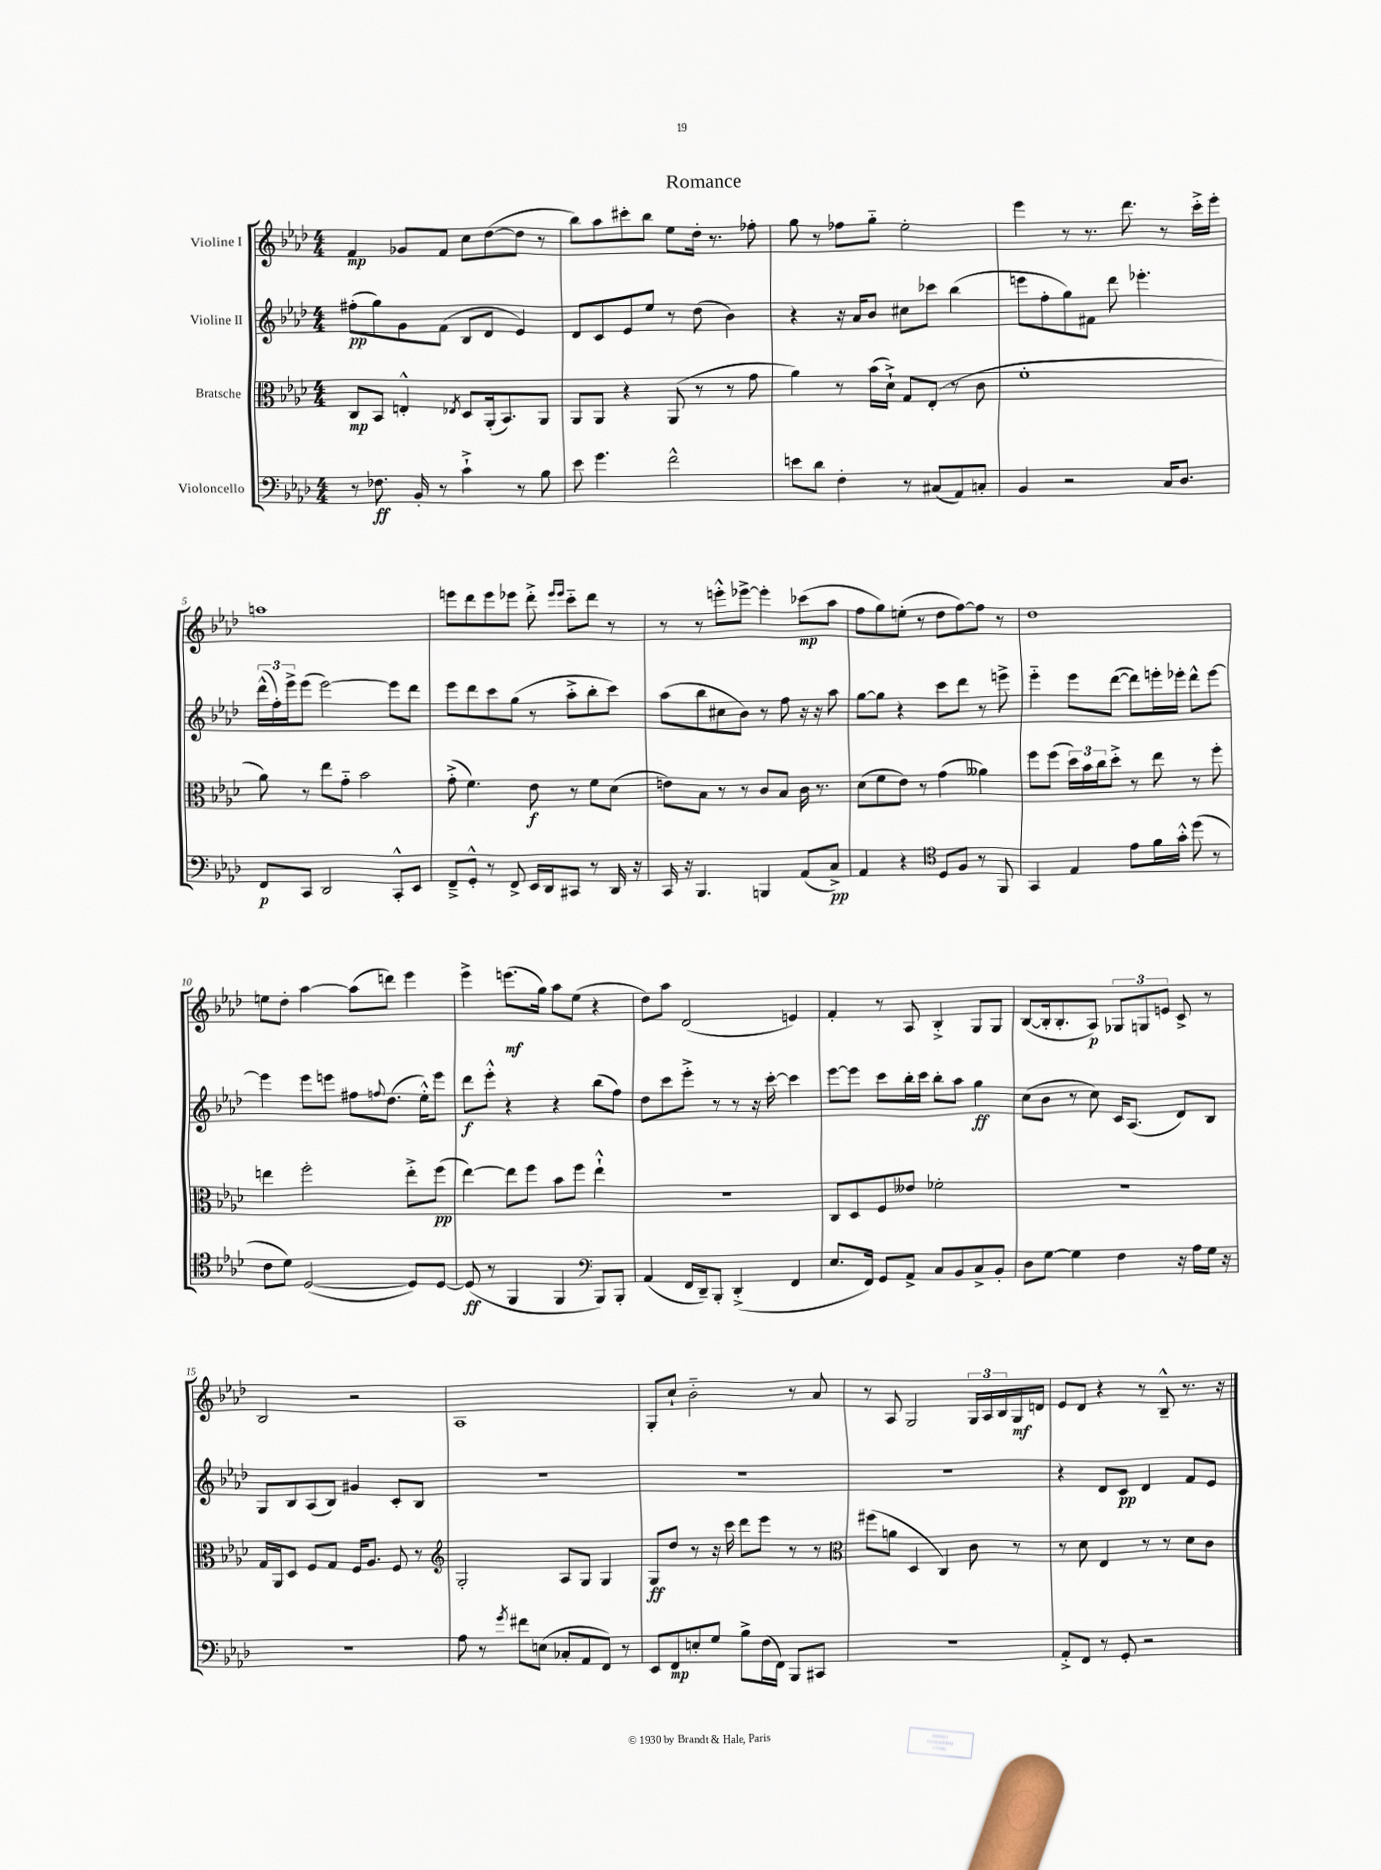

**kern	**kern	**kern	**kern
*staff4	*staff3	*staff2	*staff1
*clefF4	*clefC3	*clefG2	*clefG2
*k[b-e-a-d-]	*k[b-e-a-d-]	*k[b-e-a-d-]	*k[b-e-a-d-]
*M4/4	*M4/4	*M4/4	*M4/4
8r	8C	(8ff#'	4f
8.F-	8BB-	8gg)	.
.	4E'^^	8g	8g-
16BB-'	.	.	.
8r	.	(8f	8f
.	8qE-	.	.
4c`^	8D-	8B-	8cc
.	(16AA-'	8d-	([8dd-
.	8.BB-)	.	.
8r	.	4e-)	8dd-]
8B-	8AA-	.	8r
=	=	=	=
8e-	8AA-	8d-	8bb-)
4.g	8AA-	8c	8aa-
.	4r	8e-	8ccc#'
.	.	8ee-	8bb-
2f^^	(8AA-	8r	8ee-
.	8r	(8dd-	16dd-'
.	.	.	8.r
.	8r	4b-)	.
.	8g	.	8ff-'
=	=	=	=
8e	4a-)	4r	8gg
8d-	.	.	8r
4F'	8r	16r	8ff-
.	.	16a-	.
.	(16b-	8b-	8gg'~
.	16d-`^)	.	.
8r	8G	8cc#	2ee-'
(8C#	(8E-'	8ccc-	.
8AA-)	8r	(4bb-	.
8C'	8c	.	.
=	=	=	=
4BB-	1f'	8eee	4eee-
.	.	8ff'	.
2r	.	8gg)	8r
.	.	8f#	8.r
.	.	8ddd-	.
.	.	.	8.ddd-
.	.	4.eee-'	.
16C	.	.	8r
8.D-	.	.	.
.	.	.	16ccc'^
.	.	.	16eee-'
=	=	=	=
8FF	8a-)	(24ddd-^^	1aa
.	.	24ff')	.
.	.	24eee-^	.
8CC	8r	(8eee-	.
2DD-	8ee-	[2eee-)	.
.	8g'~	.	.
.	2b-	.	.
8CC'^^	.	8eee-]	.
8EE-	.	8ddd-	.
=	=	=	=
8FF~^	(8g'^	8eee-	8eee
8GG'^^	4.f)	8ddd-	8ddd-
8r	.	8ccc	8eee
8FF^	.	(8gg	8eee-
16EE-	8e-	8r	8ddd-'^
16DD-	.	.	.
.	.	.	16qqeee-
.	.	.	16qqeee-
8CC#	8r	8aa-'^	8ccc'~
8r	8f	8bb-'	8ddd-
16DD-	(8d-	8ccc)	8r
16r	.	.	.
=	=	=	=
16CC	8e)	(8aa-	8r
16r	.	.	.
4.BBB-	8B-	8bb-	8r
.	8r	8cc#	8eee'^^
.	8r	8b-)	[8eee-^
4BBB	8c	8r	4eee-']
.	8B-	8ff	.
(8AA-	16c	16r	(8ccc-
.	8.r	16r	.
8C^)	.	8aa-	8aa-
=	=	=	=
4AA-	(8d-	[8gg	8ff
.	8f	8gg]	8gg)
4r	8e-)	4r	(8ee'
.	8r	.	8r
*clefC4	*	*	*
8D-	(4g	8ccc	8dd-
8F	.	8ddd-	[8ff)
8r	4a--)	8r	8ff]
8FF	.	8eee^	8r
=	=	=	=
4GG	8ff	4eee-'~	1dd-
.	(8ff	.	.
4E-	24dd-)	8eee-	.
.	24b-	.	.
.	24cc	.	.
.	8dd-'^	([8ddd-	.
8e-	8r	8ddd-])	.
16f	8ee-	16eee'	.
16g'^^	.	16eee-'	.
(8dd-	8r	8ddd-^^	.
8r	8ff'	[8eee-	.
=	=	=	=
8c	4ee	4eee-]	8ee
8d-)	.	.	8dd-'
([2D-	2ff'	8eee-	[4aa-
.	.	8eee	.
.	.	8ff#	(8aa-]
.	.	8qqff	.
.	.	(8.dd-	8ddd)
8D-])	8ee'^	.	4eee-
.	.	16ee-'^^)	.
[8D-	(8ff	8eee	.
=	=	=	=
(8D-]	[4ee-)	8ddd-	4eee-^
8r	.	8eee-'^^	.
4FF	8ee-]	4r	(8.eee
.	8ff	.	.
.	.	.	16gg)
4FF	8b-	4r	8aa-
.	8ff	.	(8ee-
*clefF4	*	*	*
8BBB-)	4ee-`^^	(8bb-	4r
8BBB-'	.	8ff)	.
=	=	=	=
(4AA-	1r	8dd-	8dd-)
.	.	8ccc	8aa-
16FF	.	8eee-'^	(2d-
16DD-~)	.	.	.
8BBB-'	.	8r	.
(4DD-'^	.	8r	.
.	.	16r	.
.	.	[16ccc'	.
4FF	.	4ccc]	4e)
=	=	=	=
8.E-	8C	[8eee-	4f'
.	8D-	8eee-]	.
16FF)	.	.	.
8GG	8F	8ccc	8r
8AA-^	8e--	16bb-'	8A-
.	.	16ccc	.
8C	2f-'	8bb-'	4B-'^
8BB-	.	8aa-	.
8C^	.	4gg	8G
8BB-'	.	.	8G
=	=	=	=
8D-	1r	(8cc	([8B-
[8G	.	8b-	16B-']
.	.	.	8.B-'
4G]	.	8r	.
.	.	8cc)	8A-)
4F	.	16c	12G-
.	.	(8.A-	.
.	.	.	12G
.	.	.	12e
16r	.	8d-)	8c^
16A-	.	.	.
16G	.	8B-	8r
16r	.	.	.
=	=	=	=
1r	16G	8G	2B-
.	16AA-	.	.
.	8D-	8B-	.
.	8F	(8A-	.
.	8G	8B-)	.
.	16F	4g#	2r
.	8.A-	.	.
.	8F	8c'	.
.	8r	8B-	.
=	=	=	=
*	*clefG2	*	*
8A-	2G'	1r	1A-
8r	.	.	.
8qg	.	.	.
8f#	.	.	.
(8E	.	.	.
8C-'	8A-	.	.
8AA-	8G	.	.
8FF)	4G	.	.
8r	.	.	.
=	=	=	=
8EE-	8G	1r	8G'
8FF	8dd-	.	8cc`
8E'	8r	.	2b-'~
8G	16r	.	.
.	16ccc	.	.
8B-^	8ddd-	.	.
(16F	8eee-	.	.
16FF)	.	.	.
8BBB-	8r	.	8r
8CC#	8r	.	8a-
=	=	=	=
*	*clefC3	*	*
1r	(8ff#	1r	8r
.	8a	.	8A-
.	4D-	.	2G
.	4C)	.	.
.	8c	.	24G
.	.	.	24A-
.	.	.	24B-
.	8r	.	16G
.	.	.	16d
=	=	=	=
8AA-'^	8r	4r	8e-
8FF	8d-	.	8d-
8r	4E-	8d-	4r
8GG'	.	8c	.
2r	8r	4d-	8r
.	8r	.	8B-~^^
.	8d-	8f	8.r
.	8c	8e-	.
.	.	.	16r
==	==	==	==
*-	*-	*-	*-
